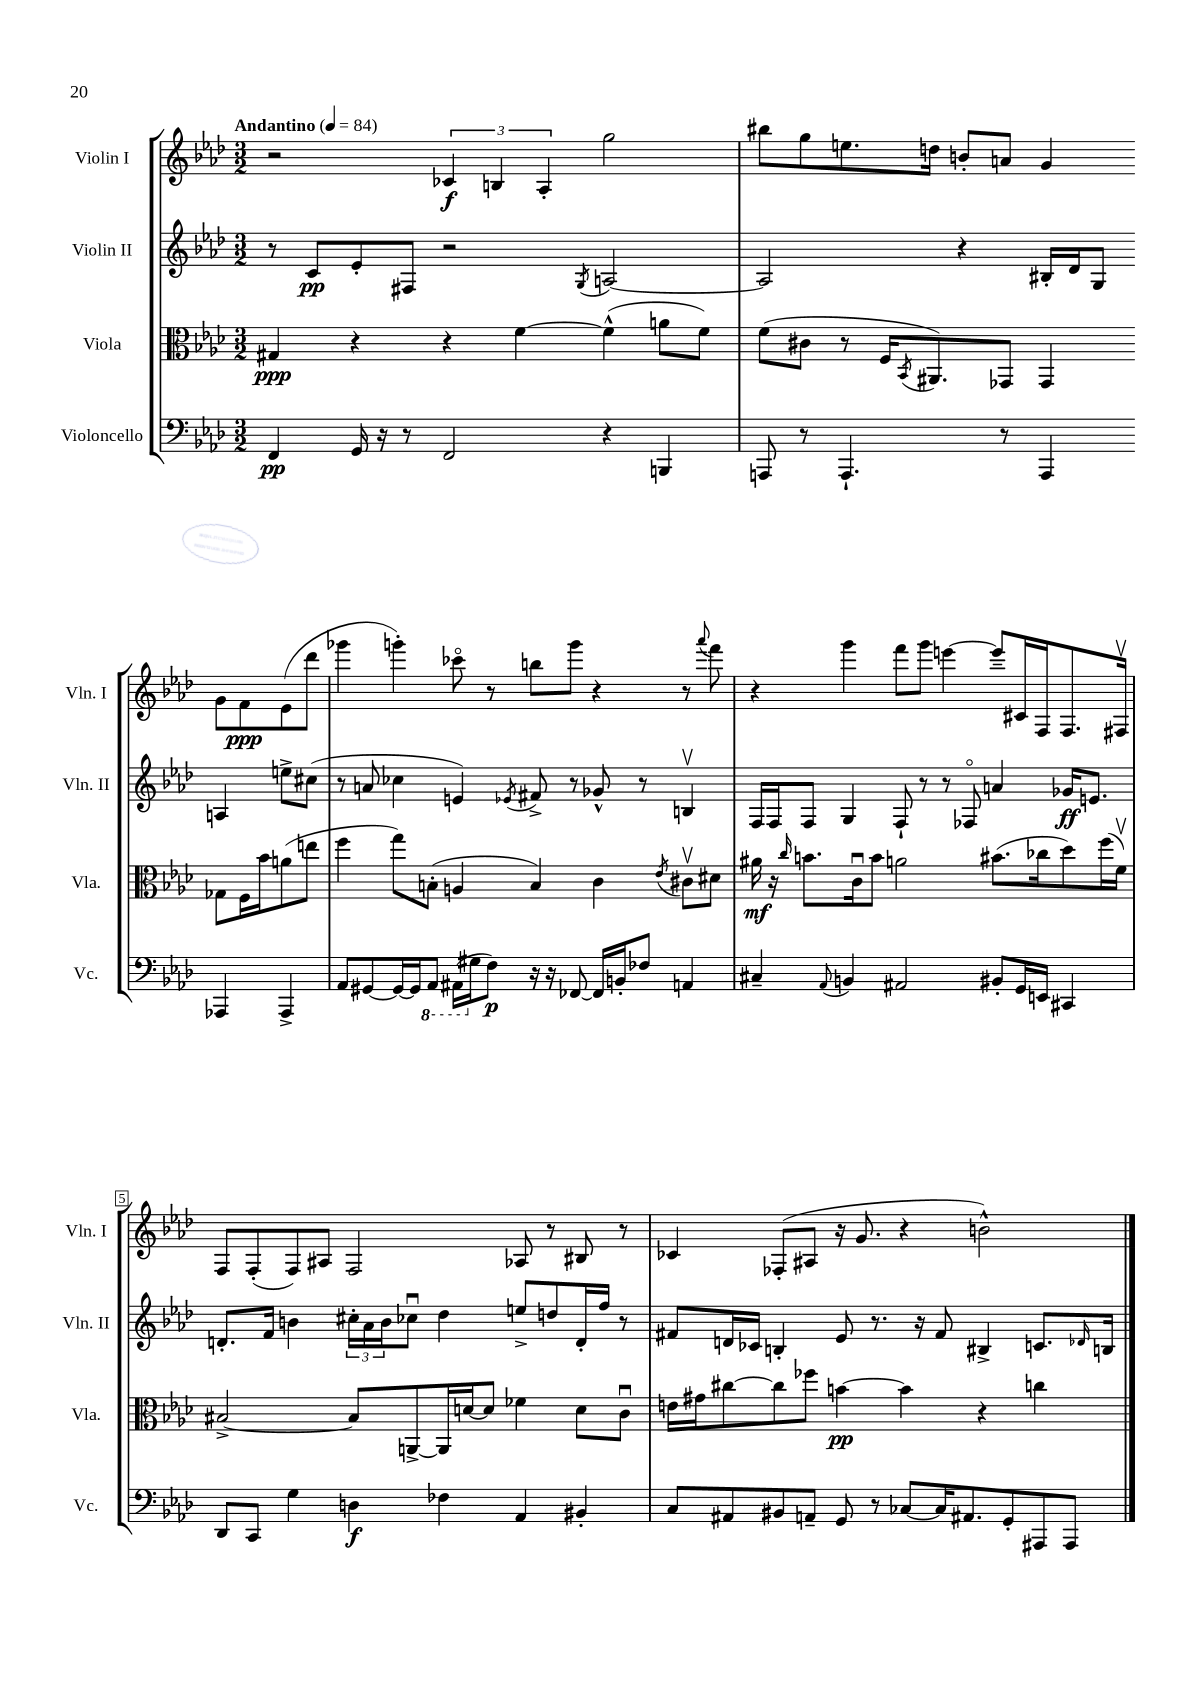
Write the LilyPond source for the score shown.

<<
\new StaffGroup <<
\new Staff = "s0" \with { instrumentName = "Violin I" shortInstrumentName = "Vln. I" } {
    \clef treble \key aes \major \numericTimeSignature \time 3/2 \tempo "Andantino" 4 = 84
    r2 \tuplet 3/2 { ces'4\f b4 aes4-. } g''2 |
    bis''8 g''8 e''8. d''16 b'8-. a'8 g'4 g'8 f'8\ppp ees'8( des'''8 |
    ges'''4 g'''4-.) ces'''8\flageolet r8 b''8 g'''8 r4 r8 \appoggiatura { aes'''8 } f'''8 |
    r4 g'''4 f'''8 g'''8 e'''4~ e'''8-- cis'16 f16 f8. fis16\upbow |
    f8 f8-.( f8) ais8 f2 aes8 r8 bis8 r8 |
    ces'4 fes8-.( ais8 r16 g'8. r4 b'2-^) \bar "|." |
}
\new Staff = "s1" \with { instrumentName = "Violin II" shortInstrumentName = "Vln. II" } {
    \clef treble \key aes \major \numericTimeSignature \time 3/2
    r8 c'8\pp ees'8-. fis8 r2 \acciaccatura { g8 } a2~ |
    a2 r4 bis16-. des'16 g8 a4 e''8-> cis''8( |
    r8 a'8 ces''4 e'4) \acciaccatura { ees'8 } fis'8-> r8 ges'8-^ r8 b4\upbow |
    f16 f16 f8 g4 f8-! r8 r8 fes8\flageolet a'4 ges'16\ff e'8. |
    d'8.-. f'16 b'4 \tuplet 3/2 { cis''16-. aes'16 b'16 } ces''8\downbow des''4 e''8-> d''8 d'16-. f''16 r8 |
    fis'8 d'16 ces'16 b4-. ees'8 r8. r16 fis'8 bis4-> c'8. \grace { des'16 } b16 \bar "|." |
}
\new Staff = "s2" \with { instrumentName = "Viola" shortInstrumentName = "Vla." } {
    \clef alto \key aes \major \numericTimeSignature \time 3/2
    gis4\ppp r4 r4 f'4~ f'4-^( a'8 f'8) |
    f'8( cis'8 r8 f16 \acciaccatura { bes,8 } ais,8.) ges,8 ges,4 ges8 f16 bes'16 a'8( e''8 |
    f''4 g''8) b8-.( a4 b4) c'4 \acciaccatura { ees'8 } cis'8\upbow dis'8 |
    ais'16\mf r16 \grace { c''16 } b'8. c'16\downbow b'8 a'2 bis'8.( ces''16 des''8) f''16( f'16\upbow) |
    bis2~-> bis8 a,8~-> a,16 d'16~ d'8 fes'4 d'8 c'8\downbow |
    e'16 gis'16 cis''8~ cis''8 fes''8 b'4~\pp b'4 r4 c''4 \bar "|." |
}
\new Staff = "s3" \with { instrumentName = "Violoncello" shortInstrumentName = "Vc." } {
    \clef bass \key aes \major \numericTimeSignature \time 3/2
    f,4\pp g,16 r16 r8 f,2 r4 b,,4 |
    a,,8 r8 a,,4.-! r8 a,,4 aes,,4 aes,,4-> |
    aes,8 gis,8~ gis,16~ gis,16 \ottava #-1 aes,,8 ais,,16( \ottava #0 gis16 f8\p) r16 r16 fes,8~ fes,16 b,16-. fes8 a,4 |
    cis4-- \appoggiatura { aes,8 } b,4 ais,2 bis,8-. g,16 e,16 cis,4 |
    des,8 c,8 g4 d4\f fes4 aes,4 bis,4-. |
    c8 ais,8 bis,8 a,8-- g,8 r8 ces8~ ces16 ais,8. g,8-. ais,,8 ais,,8 \bar "|." |
}
>>
>>
\layout { \context { \Score \override BarNumber.stencil = #(make-stencil-boxer 0.1 0.3 ly:text-interface::print) } }
